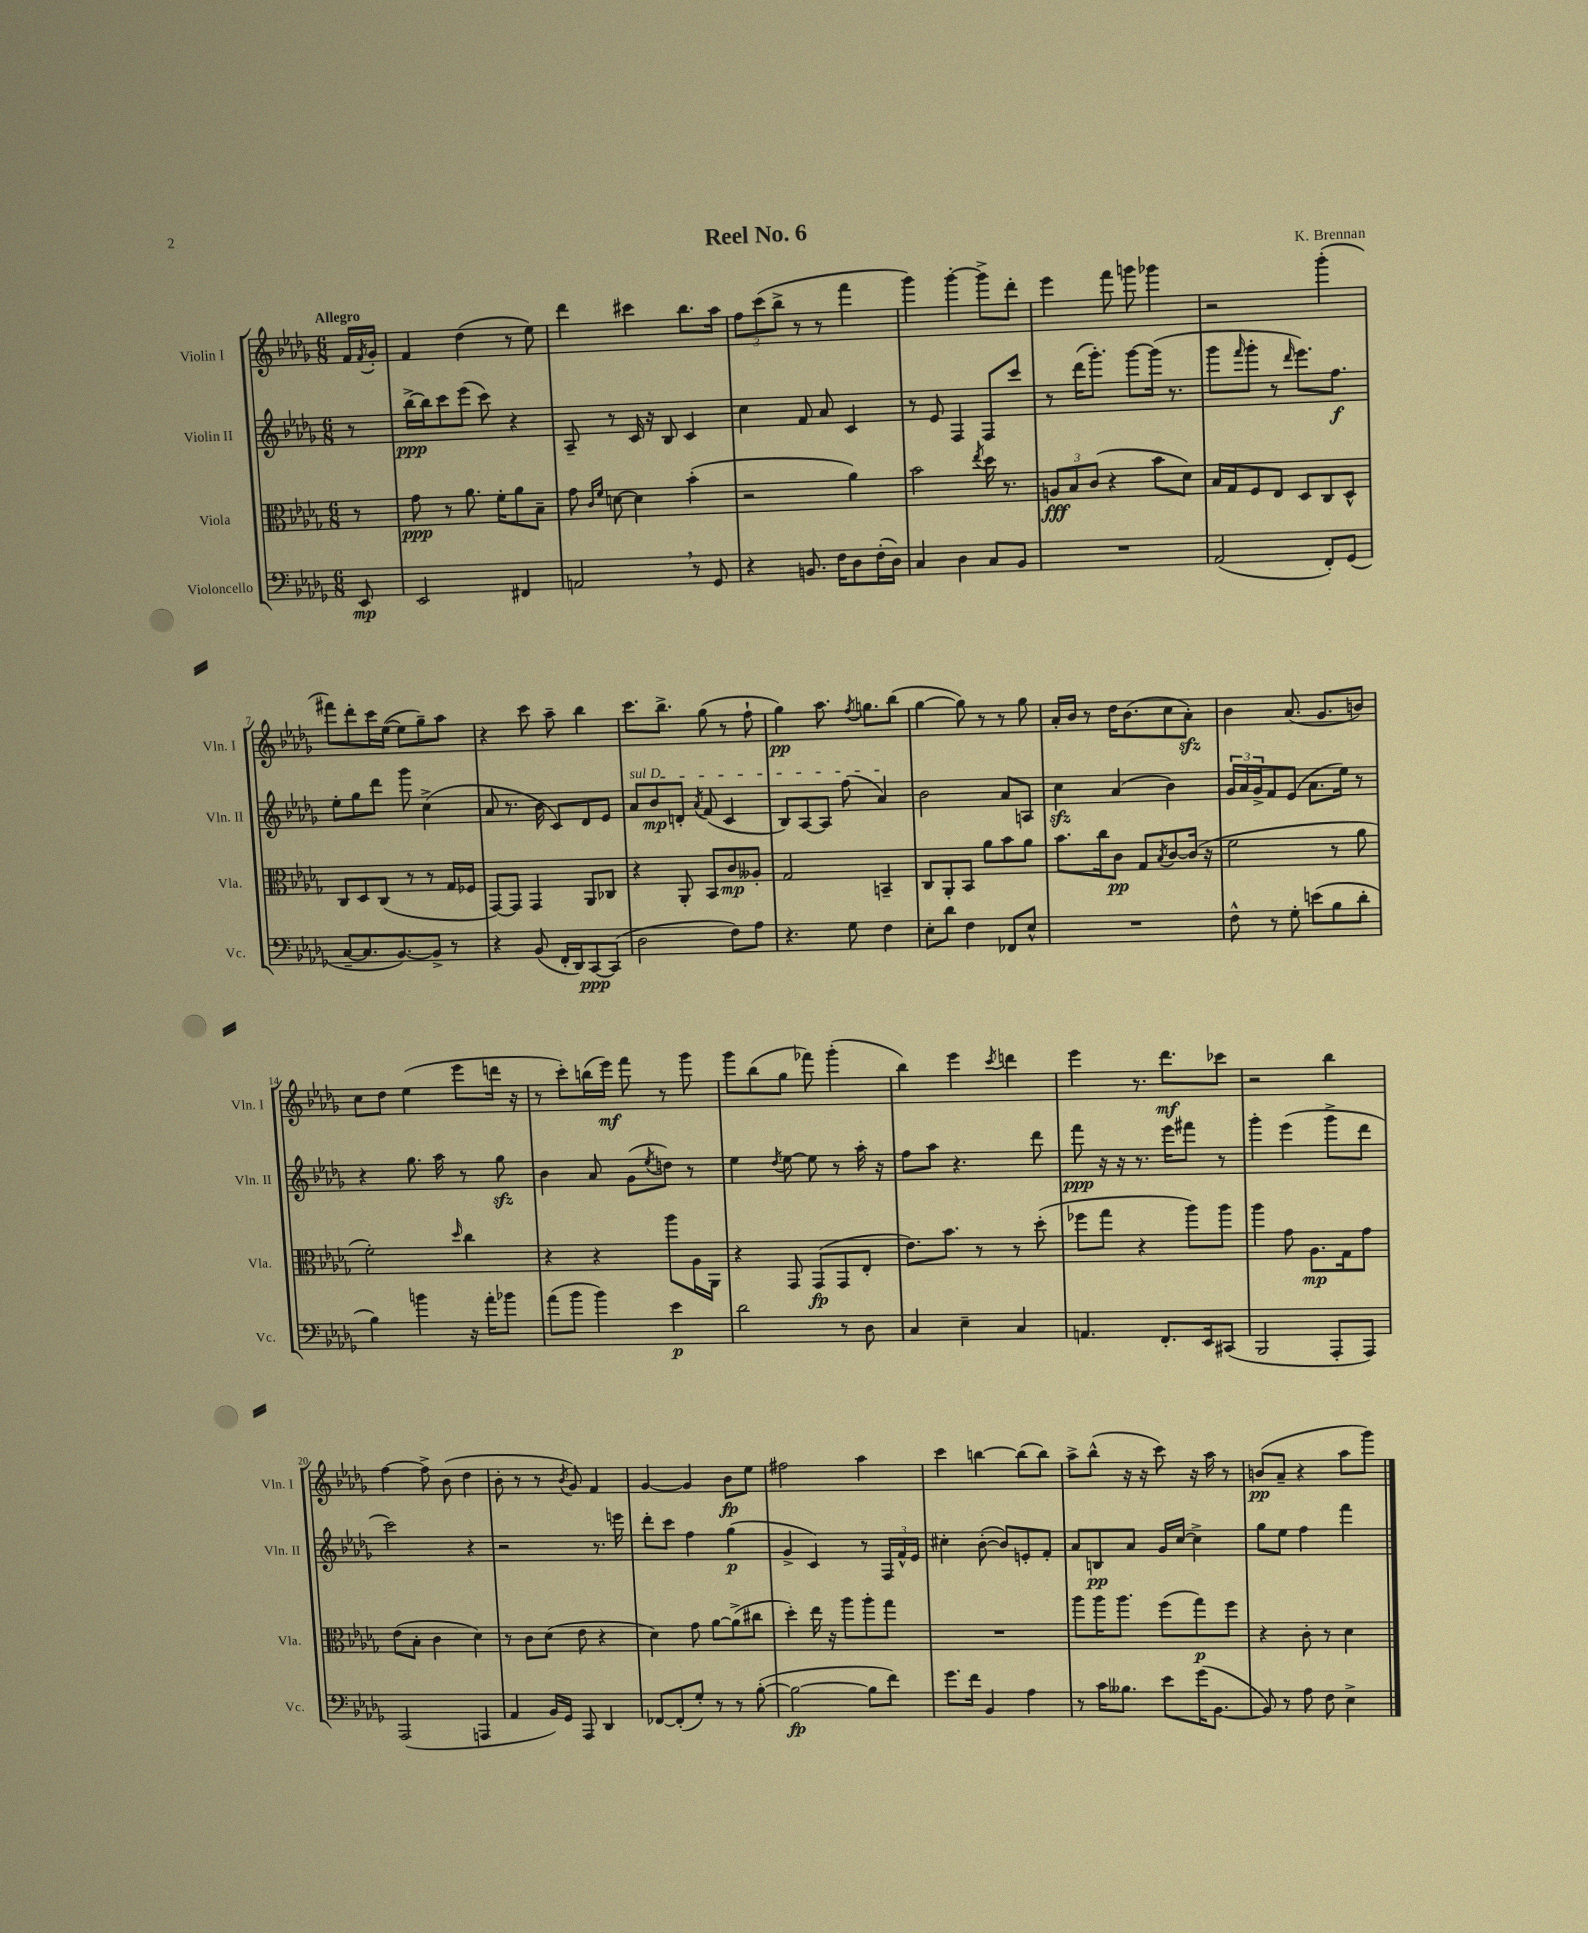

**kern	**dynam	**kern	**dynam	**kern	**dynam	**kern	**dynam
*part4	*part4	*part3	*part3	*part2	*part2	*part1	*part1
*staff4	*staff4	*staff3	*staff3	*staff2	*staff2	*staff1	*staff1
*I"Violoncello	*	*I"Viola	*	*I"Violin II	*	*I"Violin I	*
*I'Vc.	*	*I'Vla.	*	*I'Vln. II	*	*I'Vln. I	*
*clefF4	*	*clefC3	*	*clefG2	*	*clefG2	*
*k[b-e-a-d-g-]	*	*k[b-e-a-d-g-]	*	*k[b-e-a-d-g-]	*	*k[b-e-a-d-g-]	*
*M6/8	*	*M6/8	*	*M6/8	*	*M6/8	*
=	=	=	=	=	=	=	=
!	!	!	!	!	!	!LO:TX:a:B:t=Allegro	!
8EE-/	mp	8r	.	8r	.	16f/LL	.
.	.	.	.	.	.	8qf/	.
.	.	.	.	.	.	16g-'/JJ	.
=1	=1	=1	=1	=1	=1	=1	=1
2EE-/	.	8g-\	ppp	[16bb-^\LL	ppp	4f/	.
.	.	.	.	16bb-\J]	.	.	.
.	.	8r	.	8ccc\	.	.	.
.	.	8.a-\	.	(8eee-\J	.	(4dd-\	.
.	.	.	.	8ccc\)	.	.	.
.	.	16f'\KL	.	.	.	.	.
4FF#X/	.	8a-\	.	4r	.	8r	.
.	.	8B-~\J	.	.	.	8ee-\)	.
=2	=2	=2	=2	=2	=2	=2	=2
2AAn,/	.	8g-\	.	8A-~/	.	4ddd-\	.
.	.	16qqc/LL	.	.	.	.	.
.	.	16qqf/JJ	.	.	.	.	.
.	.	[8dn\	.	8r	.	.	.
.	.	4d\]	.	16c/	.	4ccc#X\	.
.	.	.	.	16r	.	.	.
.	.	.	.	8B-/	.	.	.
8r	.	(4b-'\	.	4c/	.	8.bb-\L	.
8GG-/	.	.	.	.	.	.	.
.	.	.	.	.	.	16aa-\Jk	.
=3	=3	=3	=3	=3	=3	=3	=3
4r	.	2r	.	4cc\	.	12ff\L	.
.	.	.	.	.	.	(12ccc\	.
.	.	.	.	.	.	12bb-^\J	.
8.BBn/	.	.	.	8f/	.	8r	.
.	.	.	.	8a-/	.	8r	.
16F\KL	.	.	.	.	.	.	.
8D-\	.	4a-\)	.	4c/	.	4fff\	.
(16F'\L	.	.	.	.	.	.	.
16D-\JJ)	.	.	.	.	.	.	.
=4	=4	=4	=4	=4	=4	=4	=4
4C/	.	2b-\	.	8r	.	4ggg-\)	.
.	.	.	.	8e-/	.	.	.
4D-\	.	.	.	4F/	.	[4ggg-'\	.
.	.	8qee-/	.	.	.	.	.
8C/L	.	16dd-\	.	8F/L	.	8ggg-^\L]	.
.	.	8.r	.	.	.	.	.
8BB-/J	.	.	.	8ccc/J	.	8ddd-'\J	.
=5	=5	=5	=5	=5	=5	=5	=5
2.r	.	12An/L	fff	8r	.	4eee-\	.
.	.	12B-/	.	.	.	.	.
.	.	.	.	(16ddd-\KL	.	.	.
.	.	(12c/J	.	.	.	.	.
.	.	.	.	8.ggg-'\J)	.	.	.
.	.	4r	.	.	.	8fff\	.
.	.	.	.	[8ggg-\L	.	8gggn\	.
.	.	8b-\L	.	(16ggg-\Jk]	.	4ggg-X\	.
.	.	.	.	8.r	.	.	.
.	.	8d-\J)	.	.	.	.	.
=6	=6	=6	=6	=6	=6	=6	=6
(2AA-/	.	16B-/LL	.	8ggg-\L	.	2r	.
.	.	16G-/J	.	.	.	.	.
.	.	.	.	16qqfff/	.	.	.
.	.	8F/	.	8ggg-'\J	.	.	.
.	.	8E-/J	.	8r	.	.	.
.	.	.	.	16qqddd-/	.	.	.
.	.	8D-/L	.	8.eee-\L)	.	.	.
8FF'/L)	.	8C/	.	.	.	(4ggg-'\	.
.	.	.	.	8.ff\J	f	.	.
(8GG-/J	.	8D-^^/J	.	.	.	.	.
!!LO:LB:g=z
=7	=7	=7	=7	=7	=7	=7	=7
[8C~/L	.	8C/L	.	8ee-'\L	.	8fff#X\L)	.
8.C/]	.	8D-/	.	8gg-\	.	8ddd-'\	.
.	.	(8C/J	.	8ddd-\J	.	16ccc\L	.
[8.BB-/)	.	.	.	.	.	([16ee-\JJ	.
.	.	8r	.	8ggg-\	.	8ee-\L]	.
8BB-^/J]	.	8r	.	(4cc^\	.	8gg-~\)	.
8r	.	16G-/LL	.	.	.	8aa-\J	.
.	.	16F-X/JJ	.	.	.	.	.
=8	=8	=8	=8	=8	=8	=8	=8
4r	.	[8GG-/L)	.	8a-/	.	4r	.
.	.	8GG-/J]	.	8.r	.	.	.
(8BB-/	.	4GG-/	.	.	.	8ccc\	.
.	.	.	.	16b-\	.	.	.
16FF'/LL	.	.	.	8c/L)	.	8aa-~\	.
16DD-/J)	.	.	.	.	.	.	.
[8CC/	ppp	8AA-/L	.	8d-/	.	4bb-\	.
(8CC/J]	.	8C-X/J	.	8e-/J	.	.	.
=9	=9	=9	=9	=9	=9	=9	=9
!	!	!	!	!LO:TX:a:i:t=sul D	!	!	!
2D-\	.	4r	.	8a-/L	.	8.ccc\L	.
.	.	.	.	8b-/	mp	.	.
.	.	.	.	.	.	8.bb-^\J	.
.	.	8AA-'/	.	8dn'/J	.	.	.
.	.	.	.	8qa-/	.	.	.
.	.	8BB-/L	.	(8f/	.	(8gg-\	.
8F\L)	.	8c/	mp	4c/	.	8r	.
8A-\J	.	8A--X'/J	.	.	.	8ff`\	.
=10	=10	=10	=10	=10	=10	=10	=10
4.r	.	2G-/	.	8B-/L)	.	4gg-\)	pp
.	.	.	.	[8A-/	.	.	.
.	.	.	.	8A-/J]	.	8.aa-\	.
8G-\	.	.	.	(8ff\	.	.	.
.	.	.	.	.	.	8qff/	.
.	.	.	.	.	.	8.ggn\L	.
4F\	.	4BBn~/	.	4a-/)	.	.	.
.	.	.	.	.	.	(8bb-\J	.
=11	=11	=11	=11	=11	=11	=11	=11
8E-'\L	.	8C/L	.	2b-\	.	[4gg-\	.
8d-\J	.	8AA-'/	.	.	.	.	.
4F\	.	8BB-/J	.	.	.	8gg-\])	.
.	.	8a-\L	.	.	.	8r	.
8FF-X/L	.	8b-\	.	8a-/L	.	8r	.
8E-^^/J	.	8a-\J	.	8An/J	.	8gg-\	.
=12	=12	=12	=12	=12	=12	=12	=12
2.r	.	8.b-\L	.	4cczz\	.	16a-'/LL	.
.	.	.	.	.	.	16b-/JJ	.
.	.	.	.	.	.	8r	.
.	.	16cc\k	.	.	.	.	.
.	.	8c\J	pp	(4a-/	.	16dd-\KL	.
.	.	.	.	.	.	(8.b-\	.
.	.	8G-/L	.	.	.	.	.
.	.	8qB-/	.	.	.	.	.
.	.	[8c/	.	4b-\)	.	8cc\	.
.	.	(16c/Jk]	.	.	.	8a-zz'\J)	.
.	.	16r	.	.	.	.	.
=13	=13	=13	=13	=13	=13	=13	=13
8F^^\	.	2f\	.	24g-/LL	.	4b-\	.
.	.	.	.	24a-/	.	.	.
.	.	.	.	24g-^/J	.	.	.
8r	.	.	.	8f/	.	.	.
8G-'\	.	.	.	(8e-/J	.	(8.a-/	.
(8en\L	.	.	.	8.a-\L	.	.	.
.	.	.	.	.	.	8.g-/L	.
8B-\	.	8r	.	.	.	.	.
.	.	.	.	16ee-\Jk)	.	.	.
8d-'\J	.	8a-\	.	8r	.	8bn/J)	.
!!LO:LB:g=z
=14	=14	=14	=14	=14	=14	=14	=14
4B-\)	.	2f'\)	.	4r	.	8cc\L	.
.	.	.	.	.	.	8dd-\J	.
4bn\	.	.	.	8.gg-\	.	(4ee-\	.
.	.	.	.	16aa-\	.	.	.
.	.	16qqdd-/	.	.	.	.	.
16r	.	4cc\	.	8r	.	8eee-\L	.
16a-'\KL	.	.	.	.	.	.	.
8b-X\J	.	.	.	8gg-zz\	.	16dddn\Jk	.
.	.	.	.	.	.	16r	.
=15	=15	=15	=15	=15	=15	=15	=15
(8a-\L	.	4r	.	4b-\	.	8r	.
8b-\J	.	.	.	.	.	8ccc'\L)	.
4b-\)	.	4r	.	8a-/	.	(16bbn\L	.
.	.	.	.	.	.	16eee-\JJ)	mf
.	.	.	.	(8g-\L	.	8fff\	.
.	.	.	.	8qee-/	.	.	.
4e-\	p	8aa-\L	.	8ddn\J)	.	8r	.
.	.	16A-\L	.	8r	.	8ggg-\	.
.	.	16AA-\JJ	.	.	.	.	.
=16	=16	=16	=16	=16	=16	=16	=16
2d-\	.	4r	.	4ee-\	.	8ggg-\L	.
.	.	.	.	.	.	(8bb-\	.
.	.	.	.	8qdd-/	.	.	.
.	.	8GG-/	.	[8ee-\	.	8gg-\J	.
.	.	(8GG-/L	fp	8ee-\]	.	8fff-X\)	.
8r	.	8GG-/	.	8r	.	(4ggg-'\	.
8D-\	.	8E-'/J	.	16aa-'\	.	.	.
.	.	.	.	16r	.	.	.
=17	=17	=17	=17	=17	=17	=17	=17
4C/	.	8.e-\L)	.	8ff\L	.	4bb-\)	.
.	.	.	.	8aa-\J	.	.	.
.	.	8.b-\J	.	.	.	.	.
4E-~\	.	.	.	4.r	.	4eee-\	.
.	.	8r	.	.	.	.	.
.	.	.	.	.	.	8qccc/	.
4C/	.	8r	.	.	.	4dddn\	.
.	.	(8dd-'\	.	8ddd-\	.	.	.
=18	=18	=18	=18	=18	=18	=18	=18
4.AAn/	.	8ff-X\L	.	8fff\	ppp	4eee-\	.
.	.	8gg-\J	.	16r	.	.	.
.	.	.	.	16r	.	.	.
.	.	4r	.	8.r	.	8.r	.
8.FF'/L	.	.	.	.	.	.	.
.	.	.	.	16eee-\KL	.	8.ddd-\L	mf
.	.	8aa-\L)	.	8fff#X\J	.	.	.
16EE-/k	.	.	.	.	.	.	.
(8CC#X/J	.	8aa-\J	.	8r	.	8ccc-X\J	.
=19	=19	=19	=19	=19	=19	=19	=19
2BBB-/	.	4aa-\	.	4ggg-'\	.	2r	.
.	.	8g-\	.	(4eee-\	.	.	.
.	.	8.A-\L	mp	.	.	.	.
8AAA-'/L	.	.	.	8ggg-^\L	.	4bb-\	.
.	.	16G-\k	.	.	.	.	.
8AAA-/J)	.	8g-\J	.	8ddd-\J	.	.	.
!!LO:LB:g=z
=20	=20	=20	=20	=20	=20	=20	=20
(2AAA-/	.	(8e-\L	.	2ccc\)	.	[4ff\	.
.	.	8B-'\J	.	.	.	.	.
.	.	4c\	.	.	.	8ff^\]	.
.	.	.	.	.	.	(8b-\	.
4AAAn/	.	4d-\)	.	4r	.	4dd-\	.
=21	=21	=21	=21	=21	=21	=21	=21
4AA-/	.	8r	.	2r	.	8b-'\	.
.	.	8c\L	.	.	.	8r	.
16BB-/LL)	.	(8d-\J	.	.	.	8r	.
16GG-/JJ	.	.	.	.	.	.	.
.	.	.	.	.	.	8qb-/	.
8AAA-/	.	8e-\	.	.	.	8g-/)	.
4DD-/	.	4r	.	8.r	.	4f/	.
.	.	.	.	16eeen\	.	.	.
=22	=22	=22	=22	=22	=22	=22	=22
[8FF-X/L	.	4d-\)	.	8ddd-'\L	.	[4g-/	.
(8FF-'/]	.	.	.	8ccc\J	.	.	.
8G-'/J)	.	8g-\	.	4ff\	.	4g-/]	.
8r	.	[8a-\L	.	.	.	.	.
8r	.	(8a-^\]	.	(4gg-\	p	8b-\L	fp
([8B-'\	.	8cc#X\J	.	.	.	8ee-\J	.
=23	=23	=23	=23	=23	=23	=23	=23
2B-\_	fp	4dd-'\)	.	4g-^/	.	2ff#X\	.
.	.	16ee-\	.	4c/)	.	.	.
.	.	16r	.	.	.	.	.
.	.	8aa-\L	.	.	.	.	.
8B-\L]	.	8aa-'\	.	8r	.	4aa-\	.
8f\J)	.	8gg-\J	.	24F/LL	.	.	.
.	.	.	.	24f^^/	.	.	.
.	.	.	.	24e-/JJ	.	.	.
=24	=24	=24	=24	=24	=24	=24	=24
8.g-\L	.	2.r	.	4cc#X'\	.	4ccc\	.
16f\Jk	.	.	.	.	.	.	.
4BB-/	.	.	.	([8b-'\	.	[4bbn\	.
.	.	.	.	8b-/L])	.	.	.
4A-\	.	.	.	8en'/	.	(8bb\L]	.
.	.	.	.	8f'/J	.	8bb\J)	.
=25	=25	=25	=25	=25	=25	=25	=25
8r	.	8aa-\L	.	8a-/L	.	8aa-^\L	.
16c\KL	.	16aa-\K	.	8Bn/	pp	(8bb-^^\J	.
8.B--X\J	.	8.aa-\J	.	.	.	.	.
.	.	.	.	8a-/J	.	16r	.
.	.	.	.	.	.	16r	.
8e-\L	.	(8ff\L	.	16g-/LL	.	8ccc\)	.
.	.	.	.	[16cc/JJ	.	.	.
(16g-\K	.	8gg-\)	p	4cc^\]	.	16r	.
[8.BB-\J	.	.	.	.	.	16aa-\	.
.	.	8ff\J	.	.	.	8r	.
=26	=26	=26	=26	=26	=26	=26	=26
8BB-/])	.	4r	.	8gg-\L	.	(8bn/L	pp
8r	.	.	.	8ee-\J	.	8a-~/J	.
8A-\	.	8c'\	.	4ff\	.	4r	.
8F\	.	8r	.	.	.	.	.
4E-^\	.	4d-\	.	4fff\	.	8aa-\L	.
.	.	.	.	.	.	8ggg-\J)	.
==	==	==	==	==	==	==	==
*-	*-	*-	*-	*-	*-	*-	*-
